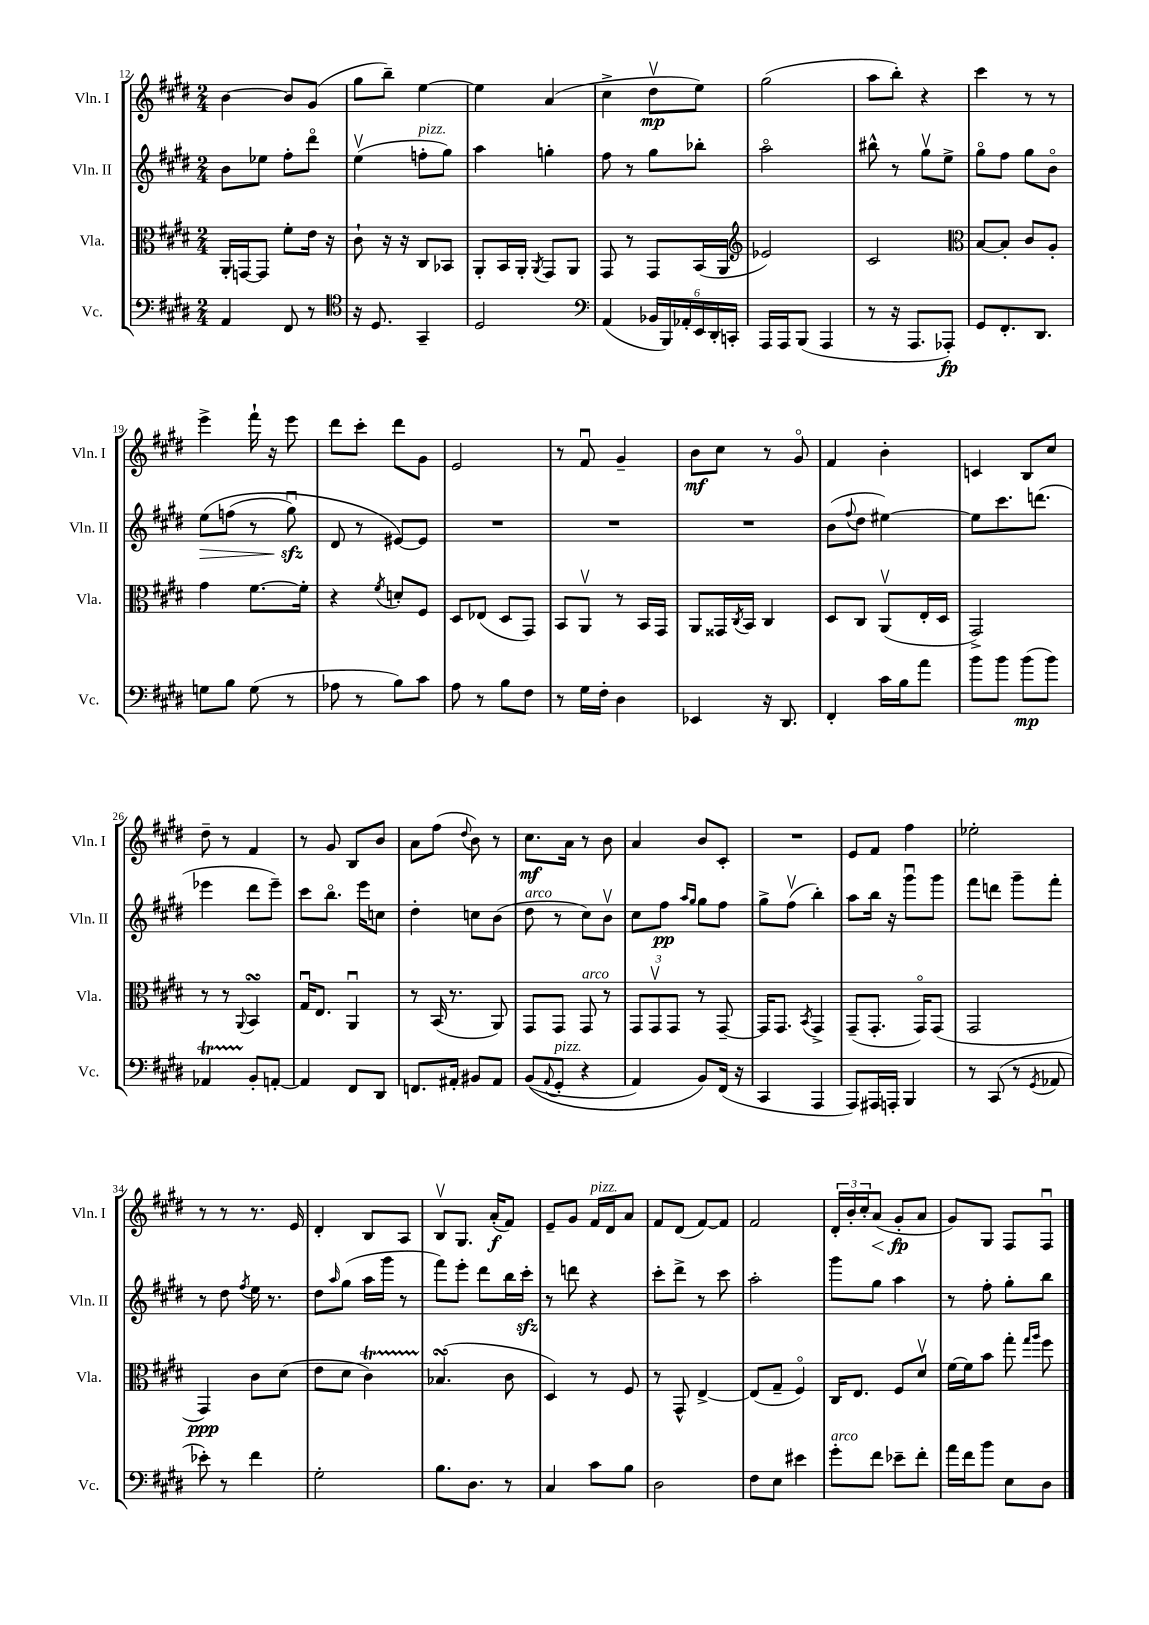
<<
\new StaffGroup <<
\new Staff = "s0" \with { instrumentName = "Vln. I" shortInstrumentName = "Vln. I" } {
    \clef treble \key e \major \numericTimeSignature \time 2/4
    b'4~ b'8 gis'8( |
    gis''8 b''8--) e''4~ |
    e''4 a'4( |
    cis''4-> dis''8\upbow\mp e''8) |
    gis''2( |
    a''8 b''8-.) r4 |
    cis'''4 r8 r8 |
    e'''4-> fis'''16-! r16 e'''8 |
    dis'''8 cis'''8-. dis'''8 gis'8 |
    e'2 |
    r8 fis'8\downbow gis'4-- |
    b'8\mf cis''8 r8 gis'8\flageolet |
    fis'4 b'4-. |
    c'4 b8 cis''8 |
    dis''8-- r8 fis'4 |
    r8 gis'8 b8 b'8 |
    a'8 fis''8( \appoggiatura { dis''8 } b'8) r8 |
    cis''8.\mf a'16 r8 b'8 |
    a'4 b'8 cis'8-. |
    R2 |
    e'8 fis'8 fis''4 |
    ees''2-. |
    r8 r8 r8. e'16 |
    dis'4-. b8 a8 |
    b8\upbow gis8. a'16-.\f( fis'8) |
    e'8-- gis'8 fis'16^\markup { \italic "pizz." } dis'16 a'8 |
    fis'8 dis'8( fis'8~) fis'8 |
    fis'2 |
    \tuplet 3/2 { dis'16-. b'16-. cis''16-. } a'8\<( gis'8-.\fp\! a'8 |
    gis'8) gis8 fis8 fis8\downbow \bar "|." |
}
\new Staff = "s1" \with { instrumentName = "Vln. II" shortInstrumentName = "Vln. II" } {
    \clef treble \key e \major \numericTimeSignature \time 2/4
    b'8 ees''8 fis''8-. dis'''8\flageolet |
    e''4\upbow( f''8-.^\markup { \italic "pizz." } gis''8) |
    a''4 g''4-. |
    fis''8 r8 gis''8 bes''8-. |
    a''2\flageolet |
    bis''8-^ r8 gis''8\upbow e''8-> |
    gis''8\flageolet fis''8 gis''8 b'8\flageolet |
    e''8\>\( f''8( r8 gis''8\downbow\sfz\!) |
    dis'8 r8 eis'8~\) eis'8 |
    R2 |
    R2 |
    R2 |
    b'8( \appoggiatura { fis''8 } dis''8 eis''4~) |
    eis''8 cis'''8. d'''8.( |
    ees'''4 dis'''8 ees'''8--) |
    cis'''8 b''8.\flageolet e'''16 c''8 |
    dis''4-. c''8 b'8( |
    dis''8^\markup { \italic "arco" } r8 cis''8) b'8\upbow |
    cis''8 fis''8\pp \grace { a''16 gis''16 } gis''8 fis''8 |
    gis''8-> fis''8\upbow( b''4-.) |
    a''8 b''16 r16 gis'''8\downbow gis'''8 |
    fis'''8 d'''8 gis'''8-- fis'''8-. |
    r8 dis''8 \acciaccatura { fis''8 } e''16 r8. |
    dis''8 \grace { a''16 } gis''8( a''16 gis'''16 r8 |
    fis'''8) e'''8-. dis'''8 b''16 cis'''16-.\sfz |
    r8 d'''8 r4 |
    cis'''8-. dis'''8-> r8 cis'''8 |
    a''2-. |
    gis'''8 gis''8 a''4 |
    r8 fis''8-. gis''8-. b''8 \bar "|." |
}
\new Staff = "s2" \with { instrumentName = "Vla." shortInstrumentName = "Vla." } {
    \clef alto \key e \major \numericTimeSignature \time 2/4
    a,16-. g,16~ g,8 fis'8-. e'16 r16 |
    cis'8-! r16 r16 cis8 bes,8 |
    a,8-. b,16 a,16-. \acciaccatura { a,8 } gis,8 a,8 |
    gis,8 r8 gis,8 b,16( a,16 |
    \clef treble ees'2) |
    cis'2 |
    \clef alto b8~ b8-. cis'8 a8-. |
    gis'4 fis'8.~ fis'16-. |
    r4 \acciaccatura { fis'8 } d'8-. fis8 |
    dis8 ees8( dis8 gis,8) |
    b,8 a,8\upbow r8 b,16 gis,16 |
    a,8 gisis,16 \acciaccatura { cis8 } b,16 cis4 |
    dis8 cis8 a,8\upbow( e16-. dis16 |
    gis,2->) |
    r8 r8 \appoggiatura { a,8 } b,4\turn |
    gis16\downbow e8. a,4\downbow |
    r8 b,16( r8. a,8) |
    gis,8 gis,8 gis,8^\markup { \italic "arco" } r8 |
    \tuplet 3/2 { gis,8 gis,8\upbow gis,8 } r8 gis,8~-- |
    gis,16 gis,8. \acciaccatura { b,8 } gis,4-> |
    gis,8--( gis,8.-. gis,16\flageolet) gis,8( |
    gis,2 |
    gis,4\ppp) cis'8 dis'8( |
    e'8 dis'8 cis'4\startTrillSpan) |
    bes4.\turn\stopTrillSpan( cis'8 |
    dis4) r8 fis8 |
    r8 gis,8-^ e4~-> |
    e8( gis8-- fis4\flageolet) |
    cis16 e8. fis8 dis'8\upbow |
    fis'16~ fis'16 b'8 gis''8-. \grace { gis''16 a''16 } fis''8 \bar "|." |
}
\new Staff = "s3" \with { instrumentName = "Vc." shortInstrumentName = "Vc." } {
    \clef bass \key e \major \numericTimeSignature \time 2/4
    a,4 fis,8 r8 |
    \clef tenor r16 dis8. gis,4-- |
    dis2 |
    \clef bass a,4( \tuplet 6/4 { bes,16 b,,16) aes,16-. e,16 dis,16-. c,16-. } |
    a,,16 a,,16 b,,8( a,,4 |
    r8 r16 a,,8. aes,,8-.\fp) |
    gis,8 fis,8.-. dis,8. |
    g8 b8 g8( r8 |
    aes8 r8 b8) cis'8 |
    a8 r8 b8 fis8 |
    r8 gis16 fis16-. dis4 |
    ees,4 r16 dis,8. |
    fis,4-. cis'16 b16 a'8 |
    b'8 b'8 b'8\mp( b'8) |
    aes,4\startTrillSpan b,8-.\stopTrillSpan a,8~-. |
    a,4 fis,8 dis,8 |
    f,8. ais,16-. bis,8 ais,8 |
    b,8(\( \appoggiatura { a,8 } gis,8-.^\markup { \italic "pizz." } r4 |
    a,4) b,8\) fis,16( r16 |
    cis,4 a,,4 |
    a,,8) ais,,16 a,,16-. b,,4 |
    r8 cis,8( r8 \acciaccatura { gis,8 } aes,8 |
    ees'8-.) r8 fis'4 |
    gis2-. |
    b8. dis8. r8 |
    cis4 cis'8 b8 |
    dis2 |
    fis8 e8 eis'4 |
    gis'8-.^\markup { \italic "arco" } fis'8 ees'8-- fis'8-. |
    a'16 fis'16 b'8 e8 dis8 \bar "|." |
}
>>
>>
\layout { \context { \Score currentBarNumber = #12 } }
